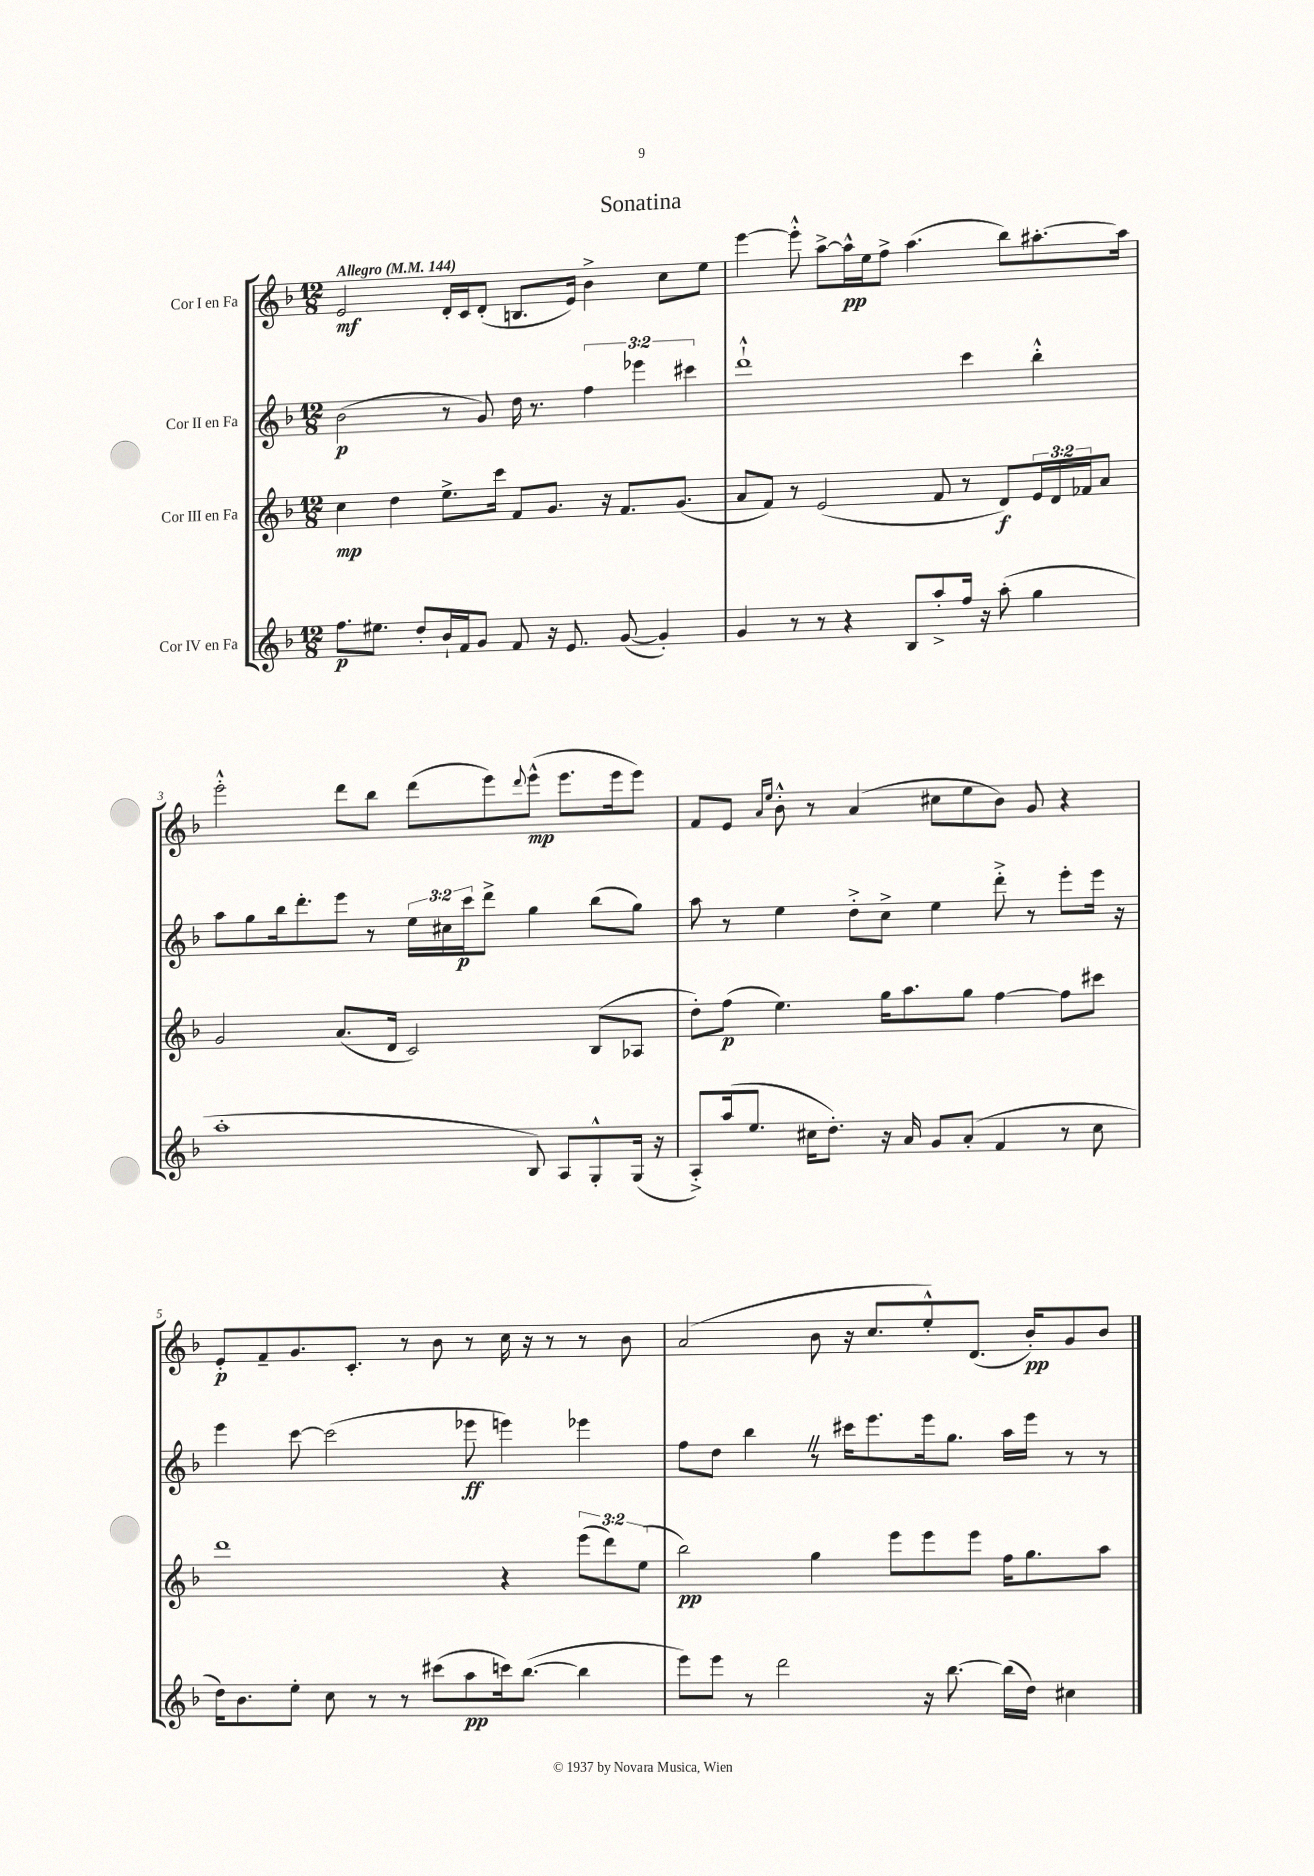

**kern	**kern	**kern	**kern
*staff4	*staff3	*staff2	*staff1
*clefG2	*clefG2	*clefG2	*clefG2
*k[b-]	*k[b-]	*k[b-]	*k[b-]
*M12/8	*M12/8	*M12/8	*M12/8
*MM144	*MM144	*MM144	*MM144
8.ff\L	4cc\	(2b-\	2e/
8.ee#\J	.	.	.
.	4dd\	.	.
8dd'/L	.	.	.
16b-`/L	8.ee^\L	8r	16d'/LL
16f/J	.	.	16c/J
8g/J	.	8g/)	(8d'/J
.	16ccc\Jk	.	.
8f/	8f/L	16dd\	8.B/L
.	.	8.r	.
16r	8.g/J	.	.
8.e/	.	.	16e/Jk)
.	.	6ff\	4b-^\
.	16r	.	.
([8g/	8.f/L	.	.
.	.	6eee-\	.
4g'/])	.	.	8cc\L
.	(8.g/J	.	.
.	.	6ccc#\	.
.	.	.	8ee\J
=	=	=	=
4g/	8a/L	1ddd`^^	[4eee\
.	8f/J)	.	.
8r	8r	.	8eee'^^\]
8r	(2e/	.	[8aa^\L
4r	.	.	16aa^^\]L
.	.	.	16ee\J
.	.	.	8ff^\J
8B-/L	.	.	(4.aa\
8aa'^/	8f/	.	.
16ff/Jk	8r	4ccc\	.
16r	.	.	.
(8aa'\	8d/L)	.	8bb-\L)
4gg\	24e/L	4bb-'^^\	[8.aa#'\
.	24d/	.	.
.	24f-/J	.	.
.	8a/J	.	.
.	.	.	16aa#\]Jk
=	=	=	=
1aa'	2g/	8aa\L	2eee'^^\
.	.	8gg\	.
.	.	16bb-\k	.
.	.	8.ddd'\	.
.	(8.a/L	8eee\J	8ddd\L
.	.	8r	8bb-\J
.	16d/Jk	.	.
.	2c/)	24ee\LL	(8ddd\L
.	.	24cc#\	.
.	.	24ccc\J	.
.	.	8ddd^\J	8eee\)
.	.	.	8qqddd/
8B-/)	.	4gg\	(8eee^^\J
8A/L	.	.	8.eee\L
8G'^^/	(8B-/L	(8bb-\L	.
.	.	.	16eee\k
(16G/Jk	8A-/J	8gg\J)	8eee\J)
16r	.	.	.
=	=	=	=
8A'^/L)	8dd'\L)	8aa\	8f/L
(16aa/k	(8ff\J	8r	8e/J
8.ee/J	.	.	.
.	.	.	16qqa/LL
.	.	.	16qqee/JJ
.	4.ee\)	4ee\	8b-'^^\
16cc#\LK	.	.	8r
8.dd'\J)	.	.	.
.	.	8dd'^\L	(4a/
16r	16gg\LK	8cc^\J	.
16a/	8.aa\	.	.
8g/L	.	4ee\	8cc#\L
(8a'/J	8gg\J	.	8ee\
4f/	[4ff\	8ddd'^\	8b-\J)
.	.	8r	8g/
8r	8ff\]L	8eee'\L	4r
8cc#\	8ccc#\J	16eee\Jk	.
.	.	16r	.
=	=	=	=
16dd\LK)	1ddd	4eee\	8e'/L
8.b-\	.	.	.
.	.	.	8f~/
8ee'\J	.	[8ccc\	8.g/
8cc\	.	(2ccc\]	.
.	.	.	8.c'/J
8r	.	.	.
8r	.	.	8r
(8ccc#\L	.	.	8b-\
8aa\	.	8eee-\	8r
16ccc\k)	4r	4eee\)	16cc\
([8.bb-\J	.	.	16r
.	.	.	8r
4bb-\]	(12eee\L	4eee-\	8r
.	12ddd\)	.	.
.	.	.	8b-\
.	(12ee\J	.	.
=	=	=	=
8eee\L)	2bb-\)	8ff\L	(2a/
8eee\J	.	8dd\J	.
8r	.	4bb-\	.
2ddd\	.	.	.
.	4gg\	8r	8b-\
.	.	16ccc#\LK	16r
.	.	8.eee\	8.cc/L
.	8eee\L	.	.
16r	8eee\	16eee\k	8ee'^^/)
[8.bb-\	.	8.gg\J	.
.	8eee\J	.	(8.d/J
(16bb-\]LL	16ff\LK	16aa\LL	.
16dd\JJ)	8.gg\	16eee\JJ	16b-'/LK)
4cc#\	.	8r	8g/
.	8aa\J	8r	8b-/J
==	==	==	==
*-	*-	*-	*-
